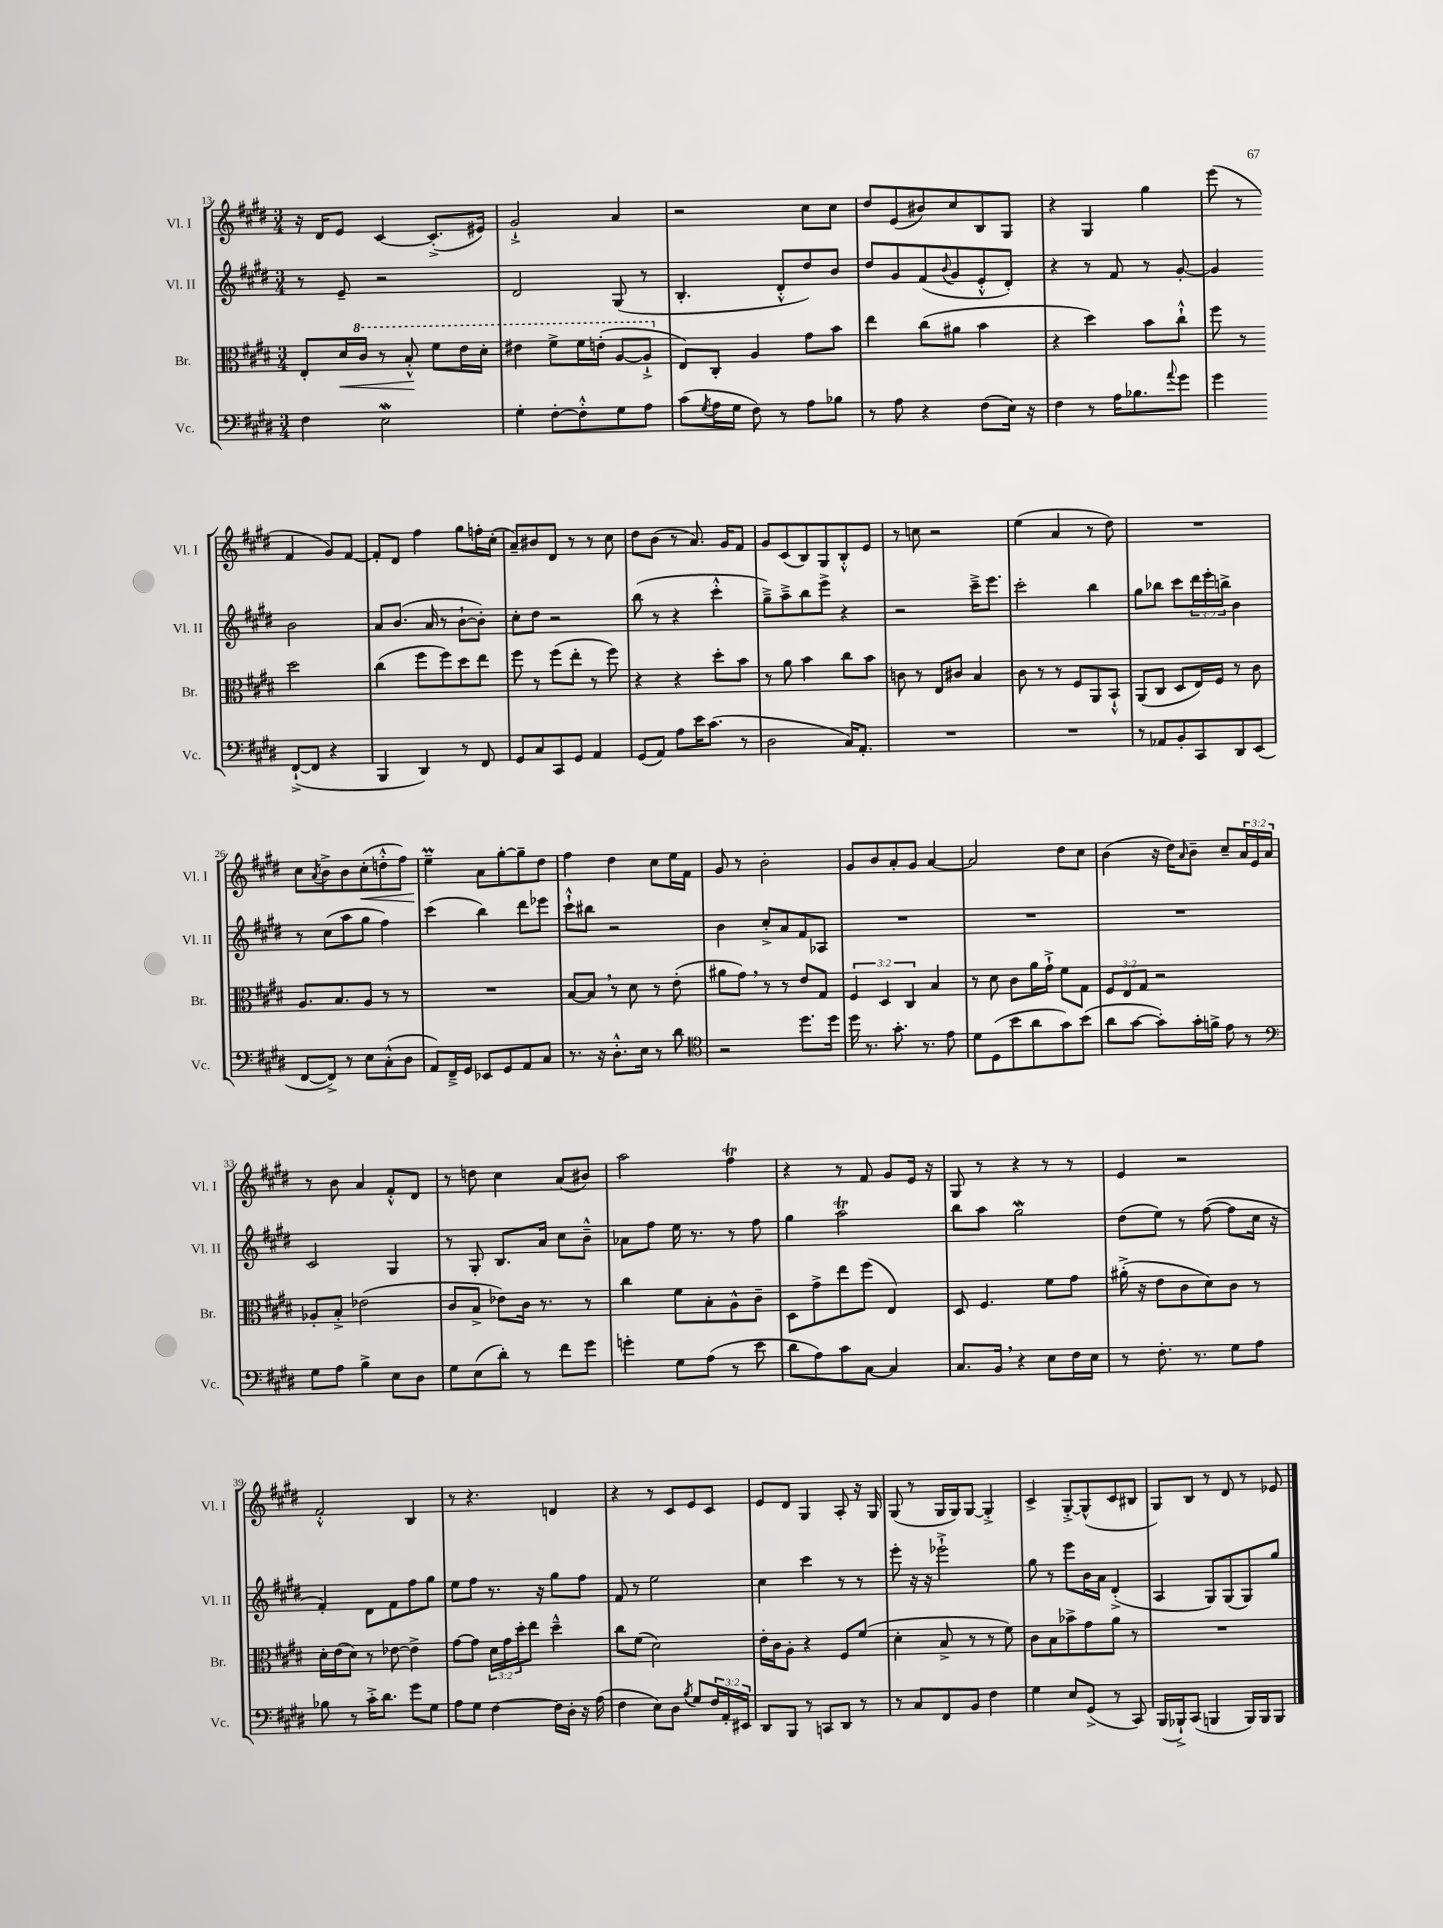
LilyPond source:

<<
\new StaffGroup <<
\new Staff = "s0" \with { instrumentName = "Vl. I" shortInstrumentName = "Vl. I" } {
    \clef treble \key e \major \numericTimeSignature \time 3/4 \override Staff.TupletNumber.text = #tuplet-number::calc-fraction-text
    r16 dis'16 e'8 cis'4~ cis'8.-.->( eis'16) |
    gis'2-!-> a'4 |
    r2 cis''8 cis''8 |
    dis''8 e'8( bis'8) cis''8 b8 gis8 |
    r4 gis4 gis''4 |
    e'''8( r8 fis'4 gis'8) fis'8~ |
    fis'8-. dis'8 fis''4 gis''8 f''16-. cis''16-.( |
    a'8--) bis'8 dis'8 r8 r8 cis''8 |
    dis''8 b'8( r8 a'8.) gis'16 fis'8 |
    gis'8 cis'8( b8) gis8 b8-.-^ e'8 |
    r8 c''8 r2 |
    e''4( a'4 r8 dis''8) |
    R2. |
    cis''8 \acciaccatura { a'8 } b'8-> b'8 cis''8-.\<( d''8-.-^ fis''8) |
    e''4--\prall\! a'8 gis''8~-. gis''8-- dis''8 |
    fis''4 dis''4 cis''8 e''16 fis'16 |
    gis'8 r8 b'2-. |
    gis'8 b'8 a'8-. gis'8 a'4~ |
    a'2 dis''8 cis''8 |
    b'4( r16 dis''16) \grace { a'16 } b'8-- cis''8-- \tuplet 3/2 { a'16 e'16 a'16 } |
    r8 b'8 a'4 fis'8-.-^ dis'8 |
    r8 d''8 cis''4 a'8( bis'8) |
    a''2 fis''4\trill |
    r4 r8 fis'8 gis'8 e'16 r16 |
    gis8 r8 r4 r8 r8 |
    e'4 r2 |
    fis'2-.-^ b4 |
    r8 r4. d'4 |
    r4 r8 cis'8 e'8 cis'8 |
    e'8 dis'8 gis4 a8-. r16 gis16 |
    gis8( r8 gis16 gis16) gis8~ gis4-.-> |
    cis'4-> gis8~-.-> gis8-^( cis'8 bis8 |
    gis8) b8 r8 dis'8 r8 ees'8 \bar "|." |
}
\new Staff = "s1" \with { instrumentName = "Vl. II" shortInstrumentName = "Vl. II" } {
    \clef treble \key e \major \numericTimeSignature \time 3/4 \override Staff.TupletNumber.text = #tuplet-number::calc-fraction-text
    r8 e'8-- r2 |
    dis'2 gis8( r8 |
    b4.-. dis'8-.-^ dis''8) b'8 |
    dis''8 gis'8 fis'8( \appoggiatura { b'8 } gis'8 e'8-.-^ dis'8-.) |
    r4 r8 fis'8 r8 gis'8~-. |
    gis'4 b'2 |
    a'8 b'8.( a'16 r8 b'8~-! b'8-.) |
    cis''8-. dis''8 r2 |
    b''8( r8 r4 cis'''4-.-^ |
    gis''8--->) a''8---> b''8 e'''8-> r4 |
    r2 cis'''16---> e'''8. |
    cis'''2-. b''4 |
    gis''8 bes''8 cis'''8 \tuplet 3/2 { dis'''16 e'''16-. b''16-> } b'4 |
    r8 cis''8( a''8 gis''8 fis''4) |
    cis'''4( b''4) dis'''8 ees'''8 |
    cis'''8-!-^ bis''8 r2 |
    b'4 cis''8-.-> a'8 fis'8 aes8 |
    R2. |
    R2. |
    R2. |
    cis'2 gis4 |
    r8 gis8-. b8. a'16 cis''8 b'8---^ |
    aes'8 fis''8 e''16 r8. r8 fis''8 |
    gis''4 a''2\trill |
    b''8 a''8 gis''2\mordent |
    dis''8( e''8) r8 fis''8~( fis''8 cis''16 r16 |
    fis'4-.) dis'8 fis'8 fis''8 gis''8 |
    e''8 fis''8 r8. r16 gis''8 fis''8 |
    fis'8 r8 e''2 |
    cis''4 cis'''4 r8 r8 |
    e'''8-. r16 r16 ees'''2-!-> |
    gis''8 r8 e'''8 b'16 a'16 dis'4-.->( |
    a4 gis8) gis8( gis8) gis''8 \bar "|." |
}
\new Staff = "s2" \with { instrumentName = "Br." shortInstrumentName = "Br." } {
    \clef alto \key e \major \numericTimeSignature \time 3/4 \override Staff.TupletNumber.text = #tuplet-number::calc-fraction-text
    e8-. dis'16\< \ottava #1 cis''16 r8 b'8-.-^\! fis''8 e''16 dis''16-. |
    eis''4 fis''8-> fis''16 e''16-.( a'8~ a'8-!-> \ottava #0 |
    e8) cis8-. a4 gis'8 b'8 |
    e''4 cis''8( ais'8 b'4 |
    r4 dis''4) b'8 cis''8-!-^ |
    fis''8 r8 dis''2 |
    cis''4( fis''8 fis''8) dis''8 e''8 |
    fis''8 r8 fis''8( e''8-. r8 fis''8) |
    r4 r4 dis''8-. b'8 |
    r8 a'8 b'4 cis''8 b'8 |
    c'8 r8 e8 cis'8 b4 |
    cis'8 r8 r8 fis8 a,8 b,8-!-^ |
    a,8( cis8 dis8 e16) fis16 r8 cis'8 |
    a8. b8. a8 r8 r8 |
    R2. |
    b8~ b8 \breathe r8 dis'8 r8 e'8-.( |
    ais'8 gis'8) \breathe r8 r8 e'8 gis8 |
    \tuplet 3/2 { fis4 dis4 cis4 } b4 |
    r8 dis'8 cis'8 a'16 gis'16-!-> fis'8 gis8 |
    \tuplet 3/2 { fis8 e8 gis8 } r2 |
    aes8-. b8-.-> ees'2( |
    cis'8 b8-> ees'8) cis'16 r8. r8 |
    cis''4 fis'8 b8-. a8-^ cis'8-- |
    dis8 gis'8-> e''8 fis''8( e4) |
    dis8 fis4. fis'8 gis'8 |
    ais'16-.->( r16 e'8 cis'8 dis'8) cis'8 r8 |
    dis'16-. e'16( dis'8) r8 ees'8~ ees'4-> |
    gis'8~ gis'8 \tuplet 3/2 { dis'16 gis'16 dis''16-. } e''8 dis''4---^ |
    cis''8 fis'8( dis'2) |
    e'16-. cis'16 a8-. r4 fis8 fis'8( |
    dis'4-. b8-> r8 r8 fis'8) |
    cis'8 b8 bes'8-> gis'8 a'8 r8 |
    R2. \bar "|." |
}
\new Staff = "s3" \with { instrumentName = "Vc." shortInstrumentName = "Vc." } {
    \clef bass \key e \major \numericTimeSignature \time 3/4 \override Staff.TupletNumber.text = #tuplet-number::calc-fraction-text
    fis4 e2\mordent |
    gis4-. fis8~-. fis8-.-^ gis8 a8 |
    cis'8( \acciaccatura { gis8 } a16 gis16 fis8) r8 a8 bes8 |
    r8 a8 r4 fis8( e16) r16 |
    fis4 r8 a16 bes8. \appoggiatura { a'8 } gis'8 |
    gis'4 fis,8~-!->( fis,8 r4 |
    b,,4 dis,4) r8 fis,8 |
    gis,8 cis8 cis,8 gis,8 a,4 |
    gis,8( a,8) a8 e'16 cis'8.( r8 |
    dis2 cis16) a,8.-. |
    R2. |
    R2. |
    r8 aes,8 b,8-. cis,8 dis,8 e,8( |
    fis,8~ fis,8->) r8 e8 cis8-.-^( dis8 |
    a,8) fis,16---> gis,16 ees,8 gis,8 a,8 cis8 |
    r8. r16 dis8.-.-^ e16 r8 dis'8 |
    \clef tenor r2 dis''8. dis''16 |
    dis''16 r8. gis'8.-. r8. e'8 |
    dis'8 dis8( b'8 a'8 gis'8) b'8( |
    a'8 gis'8~ gis'8-.) gis'16-. f'16-> e'8 r8 |
    \clef bass gis8 a8 b4-> e8 dis8 |
    gis8 e8( dis'8-.) r8 fis'8 gis'8 |
    g'4-. gis8 a8( r8 e'8 |
    dis'8 a8) cis'8 cis8~ cis4 |
    cis8. b,16 \breathe r4 e8 fis16 e16 |
    r8 fis8.-. r8. gis8 a8 |
    bes8 r8 cis'16-.-> dis'8. gis'8 gis8 |
    a8 gis8 fis4~ fis16 dis16-. r16 a16( |
    fis4 e8) dis8 \acciaccatura { b8 } gis8 \tuplet 3/2 { fis16 a,16-. eis,16 } |
    dis,8 b,,8 r8 c,8 dis,8 r8 |
    r8 cis8 fis,8 b,8 fis4 |
    gis4 e8 gis,8->( r8 cis,8) |
    b,,16( bes,,16-!->) cis,8( b,,4 b,,16) b,,16 b,,8 \bar "|." |
}
>>
>>
\layout { \context { \Score currentBarNumber = #13 } }
